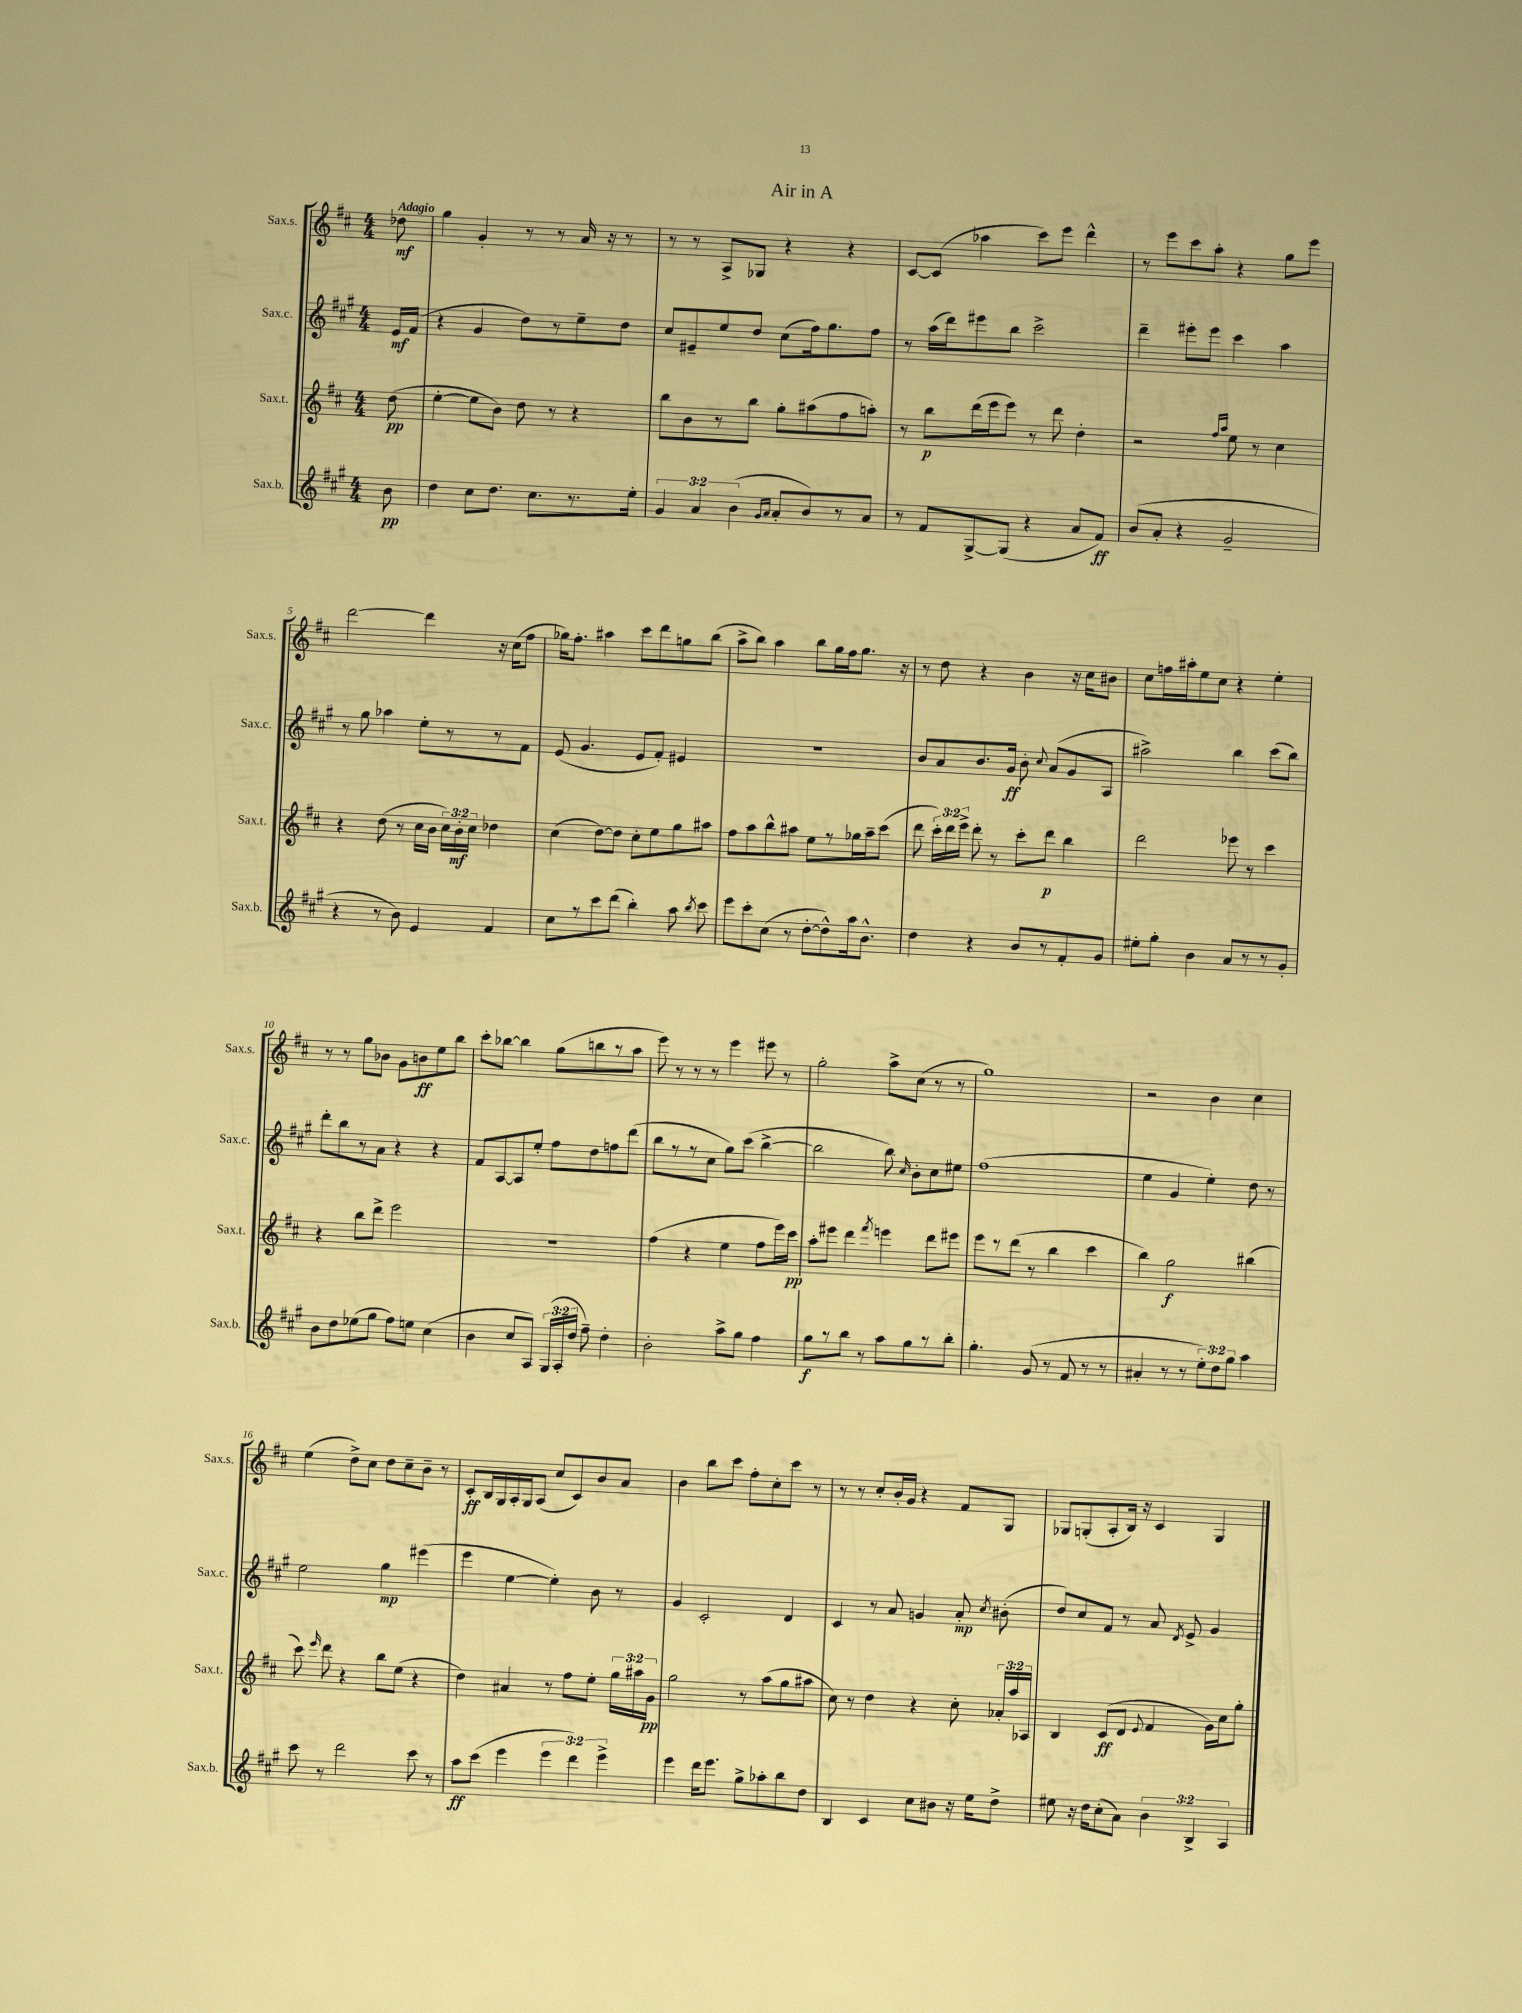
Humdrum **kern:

**kern	**kern	**kern	**kern
*staff4	*staff3	*staff2	*staff1
*clefG2	*clefG2	*clefG2	*clefG2
*k[f#c#g#]	*k[f#c#]	*k[f#c#g#]	*k[f#c#]
*M4/4	*M4/4	*M4/4	*M4/4
8b\	(8dd\	16e/LL	8dd-\
.	.	(16f#/JJ	.
=	=	=	=
4dd\	[4ee'\	4r	4gg\
8cc#\L	8ee\]L	4g#/	4g'/
8.dd\J	8b\J)	.	.
.	8dd\	8dd\L)	8r
8.cc#\L	.	.	.
.	8r	8r	8r
8.r	4r	8ee~\	16a/
.	.	.	16r
.	.	8dd\J	8r
16ee'\Jk	.	.	.
=	=	=	=
6g#/	8bb\L	8cc#/L	8r
.	8b\	8e#~/	8r
6a/	.	.	.
.	8r	8ee/	8A^/L
(6b\	.	.	.
.	8bb\J	8dd/J	8G-/J
16qqg#/LL	.	.	.
16qqa/JJ	.	.	.
8a'/L	8gg'\L	(8cc#\L	4r
8b/)	(8aa#\	16ff#\k)	.
.	.	8.gg#\	.
8r	8ff#\	.	4r
8a/J	8aa'\J)	8ff#\J	.
=	=	=	=
8r	8r	8r	[8c#/L
8f#/L	8bb\L	(16aa\LL	(8c#/]J
.	.	16ddd\J)	.
[8G#^/	(16ddd\L	8eee#\	4aa-\
.	16eee\J	.	.
(8G#/]J	8eee\J)	8bb\J	.
4r	8r	2ccc#^\	8ccc#\L)
.	8ddd\	.	8eee\J
8a/L	4dd'\	.	4ddd^^\
8f#/J)	.	.	.
=	=	=	=
(8b/L	2r	4ddd~\	8r
8a'/J	.	.	8eee\L
4r	.	8eee#'\L	8ccc#\
.	.	8eee#\J	8aa'\J
.	16qqff#/LL	.	.
.	16qqaa/JJ	.	.
2g#~/	8ee\	4ccc#\	4r
.	8r	.	.
.	4cc#\	4aa\	8gg\L
.	.	.	8eee\J
=	=	=	=
4r	4r	8r	[2ddd\
.	.	8gg#\	.
8r	(8dd\	4aa-\	.
8b\)	8r	.	.
4e/	16cc#\LL	8ee'\L	4ddd\]
.	16b\JJ	.	.
.	24cc#\LL)	8r	.
.	24b'\	.	.
.	24cc#\JJ	.	.
4f#/	4dd-\	8r	16r
.	.	.	(16cc#\LK
.	.	8f#\J	8ff#\J
=	=	=	=
8cc#\L	(4cc#\	(8e/	16gg-\LK)
.	.	.	8.ff#'\J
8r	.	4.g#/	.
8ccc#\	[8dd\L)	.	4aa#\
(8ddd\J	8dd\]J	.	.
4bb'\)	8cc#'\L	8e/L	8ccc#\L
.	8ee\	8f#'/J)	8ddd\
8aa\	8gg\	4e#/	8gg\
8qbb/	.	.	.
8ccc#\	8aa#\J	.	(8bb\J
=	=	=	=
8eee\L	8ff#\L	1r	8aa^\L
8ccc#'\	8aa\	.	8bb\J)
(8cc#\J	8bb^^\	.	4aa\
8r	8aa#\J	.	.
[8dd'\L	8ee\L	.	8bb\L
8dd^^\])	8r	.	16gg\L
.	.	.	16ff#\J
16aa\k	16gg-\L	.	8.gg\J
8.b^^\J	16aa#~\J	.	.
.	(8ccc#\J	.	.
.	.	.	16r
=	=	=	=
4dd\	8ddd\	8b/L	8r
.	24ccc#'\LL)	8a/	8dd\
.	24ddd\	.	.
.	24eee^\JJ	.	.
4r	8ddd'\	8.b/	4r
.	8r	.	.
.	.	16g#/Jk	.
8b/L	8ccc#'\L	8b'\	4b\
.	.	8qqcc#/	.
8r	8ddd\J	(8a/L	.
8f#'/	4bb\	8g#/	16r
.	.	.	16cc#\LK
8g#/J	.	8A/J	8b#\J
=	=	=	=
8ee#'\L	2ddd\	2aa#^\)	8cc#\L
8gg#'\J	.	.	16ff\L
.	.	.	16aa#'\J
4b\	.	.	8ee\
.	.	.	8cc#\J
8a/L	8eee-\	4bb\	4r
8r	8r	.	.
8r	4ccc#\	(8ccc#\L	4ee'\
8g#'/J	.	8bb\J)	.
=	=	=	=
8b\L	4r	8ddd'\L	8r
8dd\	.	8bb\	8r
(8ee-\	8bb\L	8r	8gg\L
8gg#\J	8ddd^\J	8a\J	8b-\J
8ff#\L)	2eee\	4r	8g\L
8ee\J	.	.	8b\
(4cc#\	.	4r	8ee\
.	.	.	8bb\J
=	=	=	=
4b\	1r	8f#/L	8ccc#'\L
.	.	[8A/	[8bb-\J
8cc#/L	.	8A/]	4bb-\]
8A/J)	.	8ee'/J	.
(24G#/LL	.	8ff#\L	(8gg\L
24A'/	.	.	.
24dd/JJ	.	.	.
8ff#~\)	.	8dd\	8bb\
4dd'\	.	8ff\	8r
.	.	(8ddd\J	8aa\J
=	=	=	=
2b'\	(4ff#\	8bb\L	8eee\)
.	.	8r	8r
.	4r	8r	8r
.	.	8cc#\J	8r
8aa^\L	4ee\	8gg#\L)	4eee\
8gg#\J	.	(8ccc#\J	.
4ff#\	8ff#\L	[4bb^\	8eee#\
.	16eee\L)	.	8r
.	16ccc#\JJ	.	.
=	=	=	=
8gg#\L	8aa'\L	2bb\]	2gg'\
8r	8eee#\J	.	.
8bb\J	4ddd\	.	.
8r	.	.	.
.	8qfff#/	.	.
8aa\L	4eee\	8bb\)	8aa^\L
.	.	16qqcc#/	.
8gg#\	.	8b'\L	(8cc#\J
8r	8ddd\L	8cc#\	8r
8bb'\J	8eee#\J	8ee#\J	8r
=	=	=	=
4.gg#'\	8eee\L	(1ff#	1gg)
.	8r	.	.
.	(8ddd\J	.	.
(8g#/	8r	.	.
8r	4bb\	.	.
8f#/	.	.	.
8r	4ccc#\	.	.
8r	.	.	.
=	=	=	=
4a#'/	4bb\)	4ee\	2r
8r	2gg\	4g#/	.
8r	.	.	.
12ee'\L)	.	4ee'\)	4b\
12dd\	.	.	.
12gg#\J	.	.	.
4aa\	(4bb#\	8dd\	4cc#\
.	.	8r	.
=	=	=	=
8ccc#\	8ccc#\)	2ee\	(4ee\
.	16qqeee/	.	.
8r	8ddd\	.	.
2ddd\	4r	.	8dd^\L)
.	.	.	8cc#\J
.	8bb\L	4gg#\	8dd\L
.	(8ee\J	.	8cc#~\
8ccc#\	4r	(4eee#\	8b~\J
8r	.	.	8r
=	=	=	=
8aa\L	4dd\)	4eee\	8c#'/L
(8ccc#\J	.	.	16B/L
.	.	.	16G/
4eee\	4a#/	[4ee\	16A'/
.	.	.	16G/J
.	.	.	(8A/J
6eee\	8r	4ee'\])	8cc#/L
.	8ff#\L	.	8c#/)
6ddd\)	.	.	.
.	8ee'\J	8b\	8b/
6eee^\	.	.	.
.	24gg\LL	8r	8a/J
.	24aa#\	.	.
.	24g\JJ	.	.
=	=	=	=
4eee\	2gg\	4g#/	4b\
16ddd\LK	.	2c#'/	8bb\L
8.eee\J	.	.	.
.	.	.	8ccc#\J
8gg#^\L	8r	.	8ff#'\L
8aa-'\	(8aa\L	.	8cc#'\
8bb\	8gg\	4d/	8ccc#\J
8dd\J	8aa#\J	.	8r
=	=	=	=
4B/	8cc#\)	4c#/	8r
.	8r	.	8r
4c#/	4dd\	8r	8cc#'/L
.	.	8a/	16b'/L
.	.	.	16g/JJ
8cc#\L	4r	4g/	4r
8b#\J	.	.	.
16r	8cc#'\	8a'/	8f#/L
16ee\LK	.	.	.
.	.	8qcc#/	.
8dd^\J	24a-'/LL	(8b#'\	8G/J
.	24aa/	.	.
.	24A-/JJ	.	.
=	=	=	=
8ee#\	4B/	8dd/L)	8G-/L
16r	.	8cc#/	(8G'/
16dd\LK	.	.	.
(8cc#'\	(8c#/L	8f#/J	8A'/
8a\J)	8d/J	8r	16B/Jk)
.	.	.	16r
.	8qqe/	.	.
6b\	4f#/	8a/	4c#/
.	.	8qd/	.
.	.	8e^/	.
6B^/	.	.	.
.	16g\LL)	4g#/	4G/
.	16cc#\J	.	.
6A/	.	.	.
.	8gg'\J	.	.
==	==	==	==
*-	*-	*-	*-
